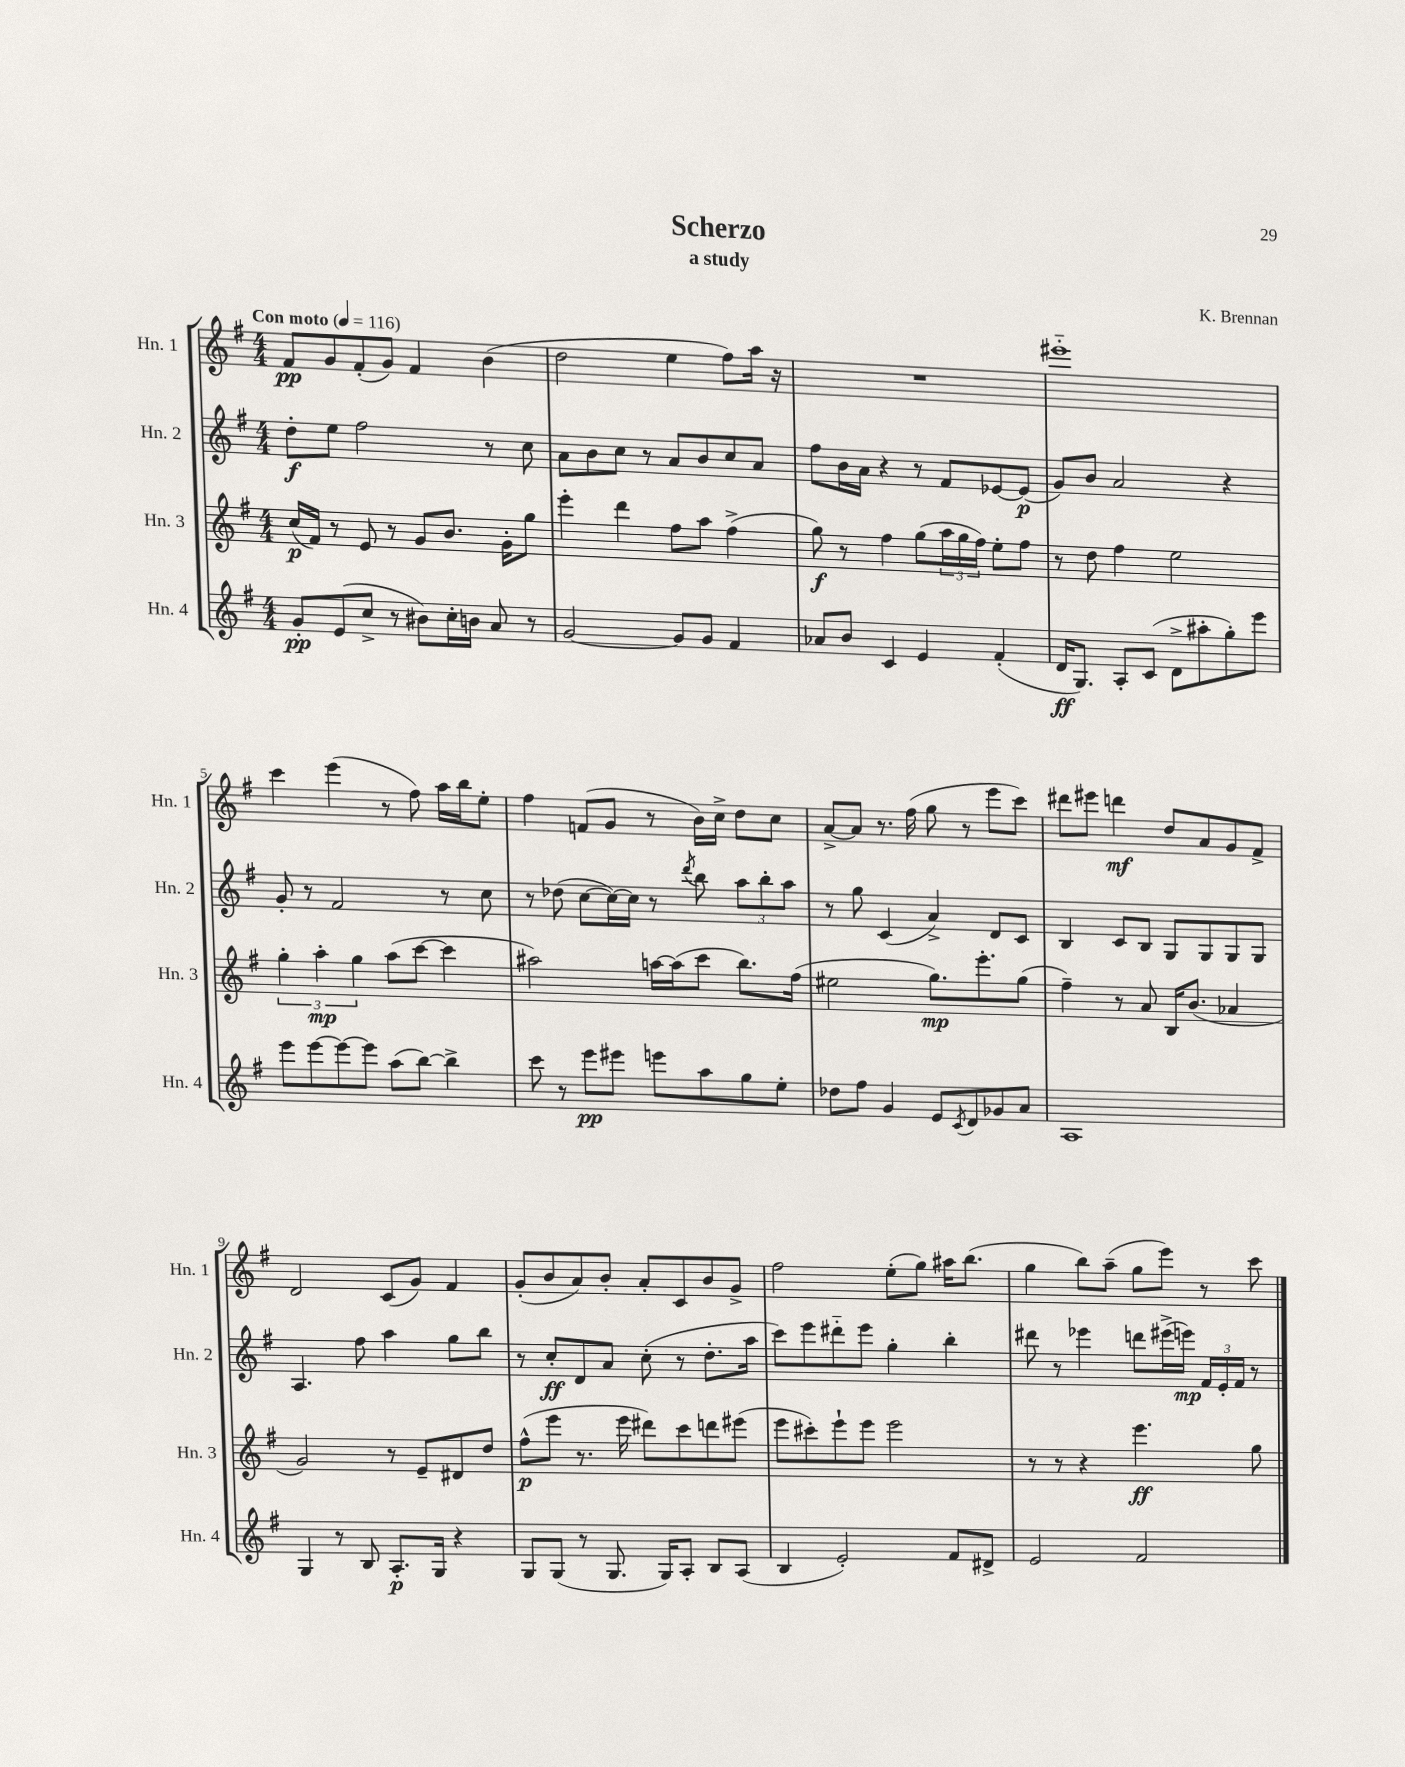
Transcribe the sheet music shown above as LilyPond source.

\header { title = "Scherzo" composer = "K. Brennan" subtitle = "a study" }
<<
\new StaffGroup <<
\new Staff = "s0" \with { instrumentName = "Hn. 1" shortInstrumentName = "Hn. 1" } {
    \clef treble \key g \major \numericTimeSignature \time 4/4 \tempo "Con moto" 4 = 116
    fis'8\pp g'8 fis'8-.( g'8) fis'4 b'4( |
    d''2 e''4 fis''8) a''16 r16 |
    R1 |
    eis'''1-_ |
    c'''4 e'''4( r8 fis''8) a''16 b''16 e''8-. |
    fis''4 f'8( g'8 r8 b'16) c''16-> d''8 c''8 |
    a'8~-> a'8 r8. fis''16( g''8 r8 e'''8 c'''8) |
    dis'''8 eis'''8 d'''4\mf d''8 a'8 g'8 fis'8-> |
    d'2 c'8( g'8) fis'4 |
    g'8-.( b'8 a'8) b'8-. a'8-. c'8 b'8 g'8-> |
    fis''2 e''8-.( g''8) ais''16 b''8.( |
    g''4 b''8) a''8--( g''8 e'''8) r8 c'''8 \bar "|." |
}
\new Staff = "s1" \with { instrumentName = "Hn. 2" shortInstrumentName = "Hn. 2" } {
    \clef treble \key g \major \numericTimeSignature \time 4/4
    d''8-.\f e''8 fis''2 r8 c''8 |
    a'8 b'8 c''8 r8 a'8 b'8 c''8 a'8 |
    fis''8 b'16 a'16 r4 r8 fis'8 ees'8~ ees'8\p( |
    g'8) b'8 a'2 r4 |
    g'8-. r8 fis'2 r8 c''8 |
    r8 des''8( c''8~ c''16~) c''16 r8 \acciaccatura { d'''8 } b''8 \tuplet 3/2 { a''8 b''8-. a''8 } |
    r8 g''8 c'4( a'4->) d'8 c'8 |
    b4 c'8 b8 g8 g8 g8 g8 |
    a4. fis''8 a''4 g''8 b''8 |
    r8 c''8-.\ff d'8 a'8 c''8-.( r8 d''8.-. a''16 |
    c'''8) e'''8 dis'''8-_ e'''8 g''4-. b''4-. |
    dis'''8 r8 ees'''4 d'''8 eis'''16->( e'''16\mp) \tuplet 3/2 { fis'16 e'16-. fis'16 } r8 \bar "|." |
}
\new Staff = "s2" \with { instrumentName = "Hn. 3" shortInstrumentName = "Hn. 3" } {
    \clef treble \key g \major \numericTimeSignature \time 4/4
    c''16\p( fis'16) r8 e'8 r8 g'8 b'8. g'16-. g''8 |
    e'''4-. d'''4 fis''8 a''8 fis''4->( |
    g''8\f) r8 fis''4 g''8( \tuplet 3/2 { a''16 g''16 fis''16) } e''8-. fis''8 |
    r8 d''8 fis''4 e''2 |
    \tuplet 3/2 { g''4-. a''4-.\mp g''4 } a''8( c'''8~ c'''4 |
    ais''2) a''16~ a''16( c'''8 b''8.) fis''16( |
    eis''2 g''8.\mp) e'''8.-. g''8( |
    fis''4--) r8 a'8 b16 b'8.( aes'4 |
    g'2) r8 e'8-- dis'8 d''8 |
    fis''8-^\p( e'''8 r8. e'''16 dis'''8) c'''8 d'''8 eis'''8( |
    e'''8 cis'''8-.) e'''8-! e'''8 e'''2 |
    r8 r8 r4 e'''4.\ff g''8 \bar "|." |
}
\new Staff = "s3" \with { instrumentName = "Hn. 4" shortInstrumentName = "Hn. 4" } {
    \clef treble \key g \major \numericTimeSignature \time 4/4
    g'8-.\pp e'8( c''8-> r8 bis'8) c''16-. b'16 a'8 r8 |
    g'2~ g'8 g'8 fis'4 |
    aes'8 b'8 c'4 e'4 fis'4-.( |
    d'16\ff g8.) a8-. c'8( d'8-> ais''8-. g''8-.) e'''8 |
    e'''8 e'''8~ e'''8~ e'''8 a''8( b''8~) b''4-> |
    c'''8 r8 e'''8\pp eis'''8 e'''8 a''8 g''8 e''8-. |
    des''8 fis''8 g'4 e'8 \acciaccatura { c'8 } d'8 ges'8 a'8 |
    a1 |
    g4 r8 b8 a8.-.\p g16 r4 |
    g8 g8( r8 g8. g16) a8-. b8 a8( |
    b4 e'2-.) fis'8 dis'8-> |
    e'2 fis'2 \bar "|." |
}
>>
>>
